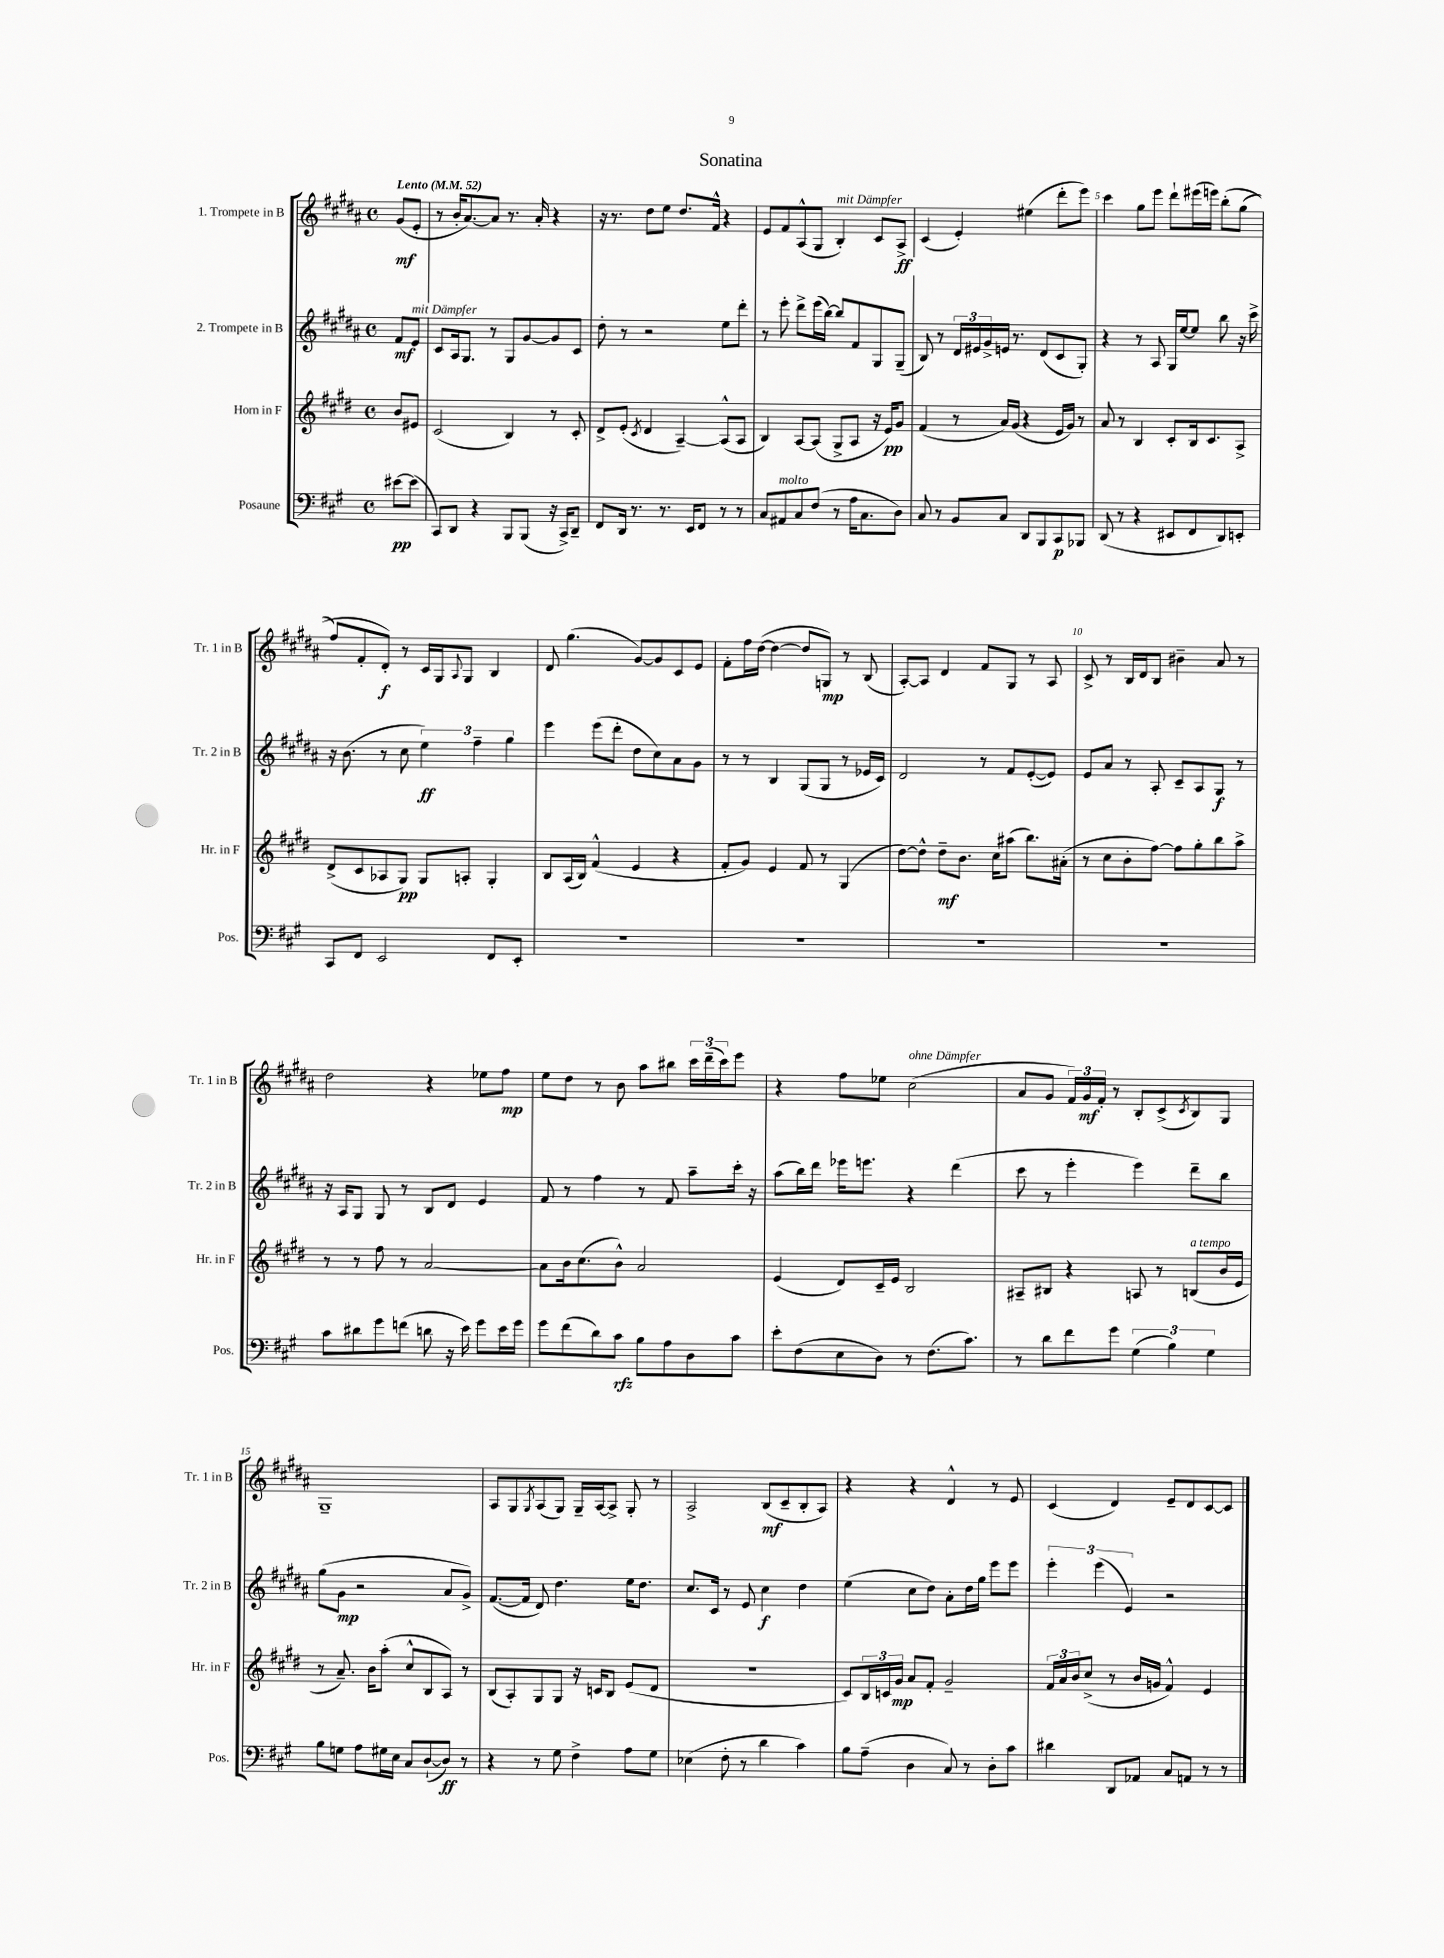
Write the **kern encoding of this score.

**kern	**dynam	**kern	**dynam	**kern	**dynam	**kern	**dynam
*part4	*part4	*part3	*part3	*part2	*part2	*part1	*part1
*staff4	*staff4	*staff3	*staff3	*staff2	*staff2	*staff1	*staff1
*I"Posaune	*	*I"Horn in F	*	*I"2. Trompete in B	*	*I"1. Trompete in B	*
*I'Pos.	*	*I'Hr. in F	*	*I'Tr. 2 in B	*	*I'Tr. 1 in B	*
*clefF4	*	*clefG2	*	*clefG2	*	*clefG2	*
*k[f#c#g#]	*	*k[f#c#g#d#]	*	*k[f#c#g#d#a#]	*	*k[f#c#g#d#a#]	*
*M4/4	*	*M4/4	*	*M4/4	*	*M4/4	*
*met(c)	*	*met(c)	*	*met(c)	*	*met(c)	*
*MM52	*	*MM52	*	*MM52	*	*MM52	*
=	=	=	=	=	=	=	=
!	!	!	!	!	!	!LO:TX:a:B:t=Lento	!
[8e#X\L	pp	8b/L	.	8f#/L	mf	(8g#/L	mf
!	!	!	!	!LO:TX:a:i:t=mit Dämpfer	!	!	!
(8e#\J]	.	8e#X/J	.	8e/J	.	8e'/J	.
=1	=1	=1	=1	=1	=1	=1	=1
8CC#/L)	.	(2c#/	.	8c#/L	.	8r	.
8DD/J	.	.	.	16A#/k	.	16b'/KL	.
.	.	.	.	8.G#/J	.	[8.a#/)	.
4r	.	.	.	.	.	.	.
.	.	.	.	8r	.	8a#/J]	.
8BBB/L	.	4B/)	.	8G#/L	.	8.r	.
(8BBB/J	.	.	.	[8g#/	.	.	.
.	.	.	.	.	.	16a#'/	.
16r	.	8r	.	8g#/]	.	4r	.
16CC#^/KL)	.	.	.	.	.	.	.
8DD~/J	.	8c#'/	.	8c#/J	.	.	.
=2	=2	=2	=2	=2	=2	=2	=2
8FF#/L	.	8d#^/L	.	8dd#'\	.	16r	.
.	.	.	.	.	.	8.r	.
16DD/Jk	.	(8e'/J	.	8r	.	.	.
8.r	.	.	.	.	.	.	.
.	.	8qc#/	.	.	.	.	.
.	.	4d#/	.	2r	.	8dd#\L	.
8.r	.	.	.	.	.	8ee\J	.
.	.	[4A~/)	.	.	.	8.dd#/L	.
16EE/KL	.	.	.	.	.	.	.
8FF#/J	.	.	.	.	.	.	.
.	.	.	.	.	.	16f#^^/Jk	.
8r	.	(8A^^/L]	.	8ee\L	.	4r	.
8r	.	8A/J	.	8ddd#'\J	.	.	.
=3	=3	=3	=3	=3	=3	=3	=3
8C#/L	.	4B/)	.	8r	.	8e/L	.
!LO:TX:a:i:t=molto	!	!	!	!	!	!	!
8AA#X/	.	.	.	8eee'\	.	8f#/	.
8C#/	.	[8A/L	.	8ddd#^\L	.	(8A#^^/	.
(8F#/J	.	(8A/J]	.	(16eee\L	.	8G#/J	.
.	.	.	.	[16bb\JJ)	.	.	.
!	!	!	!	!	!	!LO:TX:a:i:t=mit Dämpfer	!
8r	.	8G#^/L	.	8bb/L]	.	4B'/)	.
16A\KL	.	8A/J	.	8f#/	.	.	.
8.C#\	.	.	.	.	.	.	.
.	.	16r	.	8G#/	.	8c#/L	.
.	.	16e/KL)	pp	.	.	.	.
8D\J)	.	8g#/J	.	(8G#~/J	.	8A#^/J	ff
=4	=4	=4	=4	=4	=4	=4	=4
8C#/	.	(4f#/	.	8B/)	.	(4c#/	.
8r	.	.	.	8r	.	.	.
8BB/L	.	8r	.	24d#/LL	.	4e'/)	.
.	.	.	.	24e#X/	.	.	.
.	.	.	.	24g#^/	.	.	.
8C#/J	.	16a/LL)	.	16en/JJ	.	.	.
.	.	(16g#/JJ	.	8.r	.	.	.
8DD/L	.	4r	.	.	.	(4ee#X\	.
8BBB/	.	.	.	(8d#/L	.	.	.
8CC#/	p	16e/LL	.	8c#/	.	8ddd#'\L	.
.	.	16g#/JJ)	.	.	.	.	.
8BBB-X/J	.	8r	.	8G#'/J)	.	8eee\J)	.
=5	=5	=5	=5	=5	=5	=5	=5
(8DD/	.	8a/	.	4r	.	4ccc#\	.
8r	.	8r	.	.	.	.	.
4r	.	4B/	.	8r	.	8gg#\L	.
.	.	.	.	8A#/	.	8eee\J	.
8EE#X/L	.	8c#'/L	.	16G#/LL	.	8ddd#`\L	.
.	.	.	.	[16ee/J	.	.	.
8FF#/	.	16B/k	.	8ee/J]	.	(16eee#X\L	.
.	.	8.c#/	.	.	.	16eeen\JJ)	.
8DD/)	.	.	.	8bb\	.	(8bb'\L	.
8EEn'/J	.	8A^/J	.	16r	.	(8gg#\J	.
.	.	.	.	16ccc#^\	.	.	.
!!LO:LB:g=z
=6	=6	=6	=6	=6	=6	=6	=6
8CC#/L	.	(8d#^/L	.	16r	.	8ff#/L)	.
.	.	.	.	(8.b\	.	.	.
8FF#/J	.	8c#/	.	.	.	8f#'/	.
2EE/	.	8A-X/	.	8r	.	8d#'/J)	f
.	.	8G#/J)	pp	8cc#\	.	8r	.
.	.	8G#/L	.	6ee\)	ff	16c#/LL	.
.	.	.	.	.	.	16G#/J	.
.	.	.	.	.	.	8qqA#/	.
.	.	8An'/J	.	.	.	8G#/J	.
.	.	.	.	6ff#~\	.	.	.
8FF#/L	.	4G#'/	.	.	.	4B/	.
.	.	.	.	6gg#\	.	.	.
8EE'/J	.	.	.	.	.	.	.
=7	=7	=7	=7	=7	=7	=7	=7
1r	.	8B/L	.	4eee\	.	8d#/	.
.	.	(16A/L	.	.	.	(4.gg#\	.
.	.	16B/JJ)	.	.	.	.	.
.	.	(4f#^^/	.	(8eee\L	.	.	.
.	.	.	.	8ddd#'\J	.	.	.
.	.	4e/	.	8dd#\L	.	[8g#/L)	.
.	.	.	.	8cc#\)	.	8g#/]	.
.	.	4r	.	8a#\	.	8c#/	.
.	.	.	.	8g#\J	.	8e/J	.
=8	=8	=8	=8	=8	=8	=8	=8
1r	.	8f#'/L	.	8r	.	8f#'\L	.
.	.	8g#/J)	.	8r	.	16ff#\L	.
.	.	.	.	.	.	([16dd#\JJ	.
.	.	4e/	.	4B/	.	4dd#\_	.
.	.	8f#/	.	(8G#/L	.	8dd#/L]	.
.	.	8r	.	8G#/J	.	8Gn/J)	mp
.	.	(4G#/	.	8r	.	8r	.
.	.	.	.	16e-X/LL	.	(8B/	.
.	.	.	.	16c#/JJ)	.	.	.
=9	=9	=9	=9	=9	=9	=9	=9
1r	.	[8dd#\L)	.	2d#/	.	[8A#'/L)	.
.	.	8dd#^^\J]	.	.	.	8A#/J]	.
.	.	8dd#~\L	mf	.	.	4d#/	.
.	.	8.b\J	.	.	.	.	.
.	.	.	.	8r	.	8f#/L	.
.	.	16cc#\KL	.	.	.	.	.
.	.	(8aa#X\J	.	8f#/L	.	8G#/J	.
.	.	8.bb\L)	.	([8e'/	.	8r	.
.	.	.	.	8e/J])	.	8A#/	.
.	.	(16a#X'\Jk	.	.	.	.	.
=10	=10	=10	=10	=10	=10	=10	=10
1r	.	8r	.	8e/L	.	8c#^/	.
.	.	8cc#\L	.	8a#/J	.	8r	.
.	.	8b'\	.	8r	.	16B/LL	.
.	.	.	.	.	.	16d#/J	.
.	.	[8ff#\J)	.	8A#'/	.	8B/J	.
.	.	8ff#\L]	.	8c#~/L	.	4b#X~\	.
.	.	8gg#'\	.	8A#/	.	.	.
.	.	8bb\	.	8G#/J	f	8a#/	.
.	.	8aa^\J	.	8r	.	8r	.
!!LO:LB:g=z
=11	=11	=11	=11	=11	=11	=11	=11
8c#\L	.	8r	.	16r	.	2dd#\	.
.	.	.	.	16A#/KL	.	.	.
8d#X\	.	8r	.	8G#/J	.	.	.
8g#\	.	8ff#\	.	8G#/	.	.	.
(8fn\J	.	8r	.	8r	.	.	.
8dn\	.	[2a/	.	8B/L	.	4r	.
16r	.	.	.	8d#/J	.	.	.
16e\)	.	.	.	.	.	.	.
8g#\L	.	.	.	4e/	.	8ee-X\L	.
16e\L	.	.	.	.	.	8ff#\J	mp
16g#\JJ	.	.	.	.	.	.	.
=12	=12	=12	=12	=12	=12	=12	=12
8g#\L	.	8a\L]	.	8f#/	.	8ee\L	.
(8f#\	.	16b\k	.	8r	.	8dd#\J	.
.	.	(8.cc#\	.	.	.	.	.
8d\)	.	.	.	4ff#\	.	8r	.
8c#\J	rfz	8b^^\J)	.	.	.	8b\	.
8B\L	.	2a/	.	8r	.	8aa#\L	.
8A\	.	.	.	8f#/	.	8bb#X\J	.
8D\	.	.	.	8aa#~\L	.	24ccc#\LL	.
.	.	.	.	.	.	(24ddd#~\	.
.	.	.	.	.	.	24ccc#\J)	.
8c#\J	.	.	.	16ccc#'\Jk	.	8eee\J	.
.	.	.	.	16r	.	.	.
=13	=13	=13	=13	=13	=13	=13	=13
8e'\L	.	(4e/	.	(8aa#\L	.	4r	.
(8F#\	.	.	.	16bb\L)	.	.	.
.	.	.	.	16ddd#\JJ	.	.	.
8E\	.	8d#/L)	.	16eee-X\KL	.	8ff#\L	.
.	.	.	.	8.eeen\J	.	.	.
8D\J)	.	16c#~/L	.	.	.	8ee-X\J	.
.	.	16e/JJ	.	.	.	.	.
!	!	!	!	!	!	!LO:TX:a:i:t=ohne Dämpfer	!
8r	.	2B/	.	4r	.	(2cc#\	.
(8.F#\L	.	.	.	.	.	.	.
.	.	.	.	(4ddd#\	.	.	.
8.c#\J)	.	.	.	.	.	.	.
=14	=14	=14	=14	=14	=14	=14	=14
8r	.	8A#X~/L	.	8ccc#\	.	8a#/L	.
8d\L	.	8B#X/J	.	8r	.	8g#/J	.
8f#\	.	4r	.	4eee'\	.	24f#/LL)	.
.	.	.	.	.	.	24g#/	mf
.	.	.	.	.	.	24f#'/JJ	.
8g#\J	.	.	.	.	.	8r	.
(6G#\	.	8An/	.	4eee\)	.	8B'/L	.
.	.	8r	.	.	.	(8c#^/	.
6B\)	.	.	.	.	.	.	.
.	.	.	.	.	.	8qc#/	.
!	!	!LO:TX:a:i:t=a tempo	!	!	!	!	!
.	.	(8Bn/L	.	8ddd#~\L	.	8B/)	.
6G#\	.	.	.	.	.	.	.
.	.	16b/L	.	8bb\J	.	8G#/J	.
.	.	16e/JJ	.	.	.	.	.
!!LO:LB:g=z
=15	=15	=15	=15	=15	=15	=15	=15
8B\L	.	8r	.	(8gg#\L	.	1G#~	.
8Gn\J	.	8.a~/)	.	8g#\J	mp	.	.
8A\L	.	.	.	2r	.	.	.
.	.	16b\KL	.	.	.	.	.
16G#X\L	.	(8aa'\J	.	.	.	.	.
16E\JJ	.	.	.	.	.	.	.
8C#/L	.	8cc#^^/L	.	.	.	.	.
([8D`/	.	8B/	.	.	.	.	.
8D/J])	ff	8A/J)	.	8a#/L	.	.	.
8r	.	8r	.	8g#^/J)	.	.	.
=16	=16	=16	=16	=16	=16	=16	=16
4r	.	(8B/L	.	([8.f#/L	.	8A#/L	.
.	.	8A'/)	.	.	.	8G#/	.
.	.	.	.	16f#/Jk]	.	.	.
.	.	.	.	.	.	8qG#/	.
8r	.	8G#/	.	8d#/)	.	(8A#/	.
8G#\	.	8G#/J	.	4.dd#\	.	8G#/J)	.
4F#^\	.	16r	.	.	.	16G#~/LL	.
.	.	16cn/KL	.	.	.	[16A#/J	.
.	.	8B/J	.	.	.	8A#^/J]	.
8A\L	.	(8e/L	.	16ee\KL	.	8G#'/	.
.	.	.	.	8.dd#\J	.	.	.
8G#\J	.	8d#/J	.	.	.	8r	.
=17	=17	=17	=17	=17	=17	=17	=17
(4E-X\	.	1r	.	8.cc#/L	.	2A#^/	.
.	.	.	.	16c#/Jk	.	.	.
8F#'\	.	.	.	8r	.	.	.
8r	.	.	.	8e/	.	.	.
4d\	.	.	.	4cc#\	f	(8B/L	mf
.	.	.	.	.	.	8c#~/	.
4c#\)	.	.	.	4dd#\	.	8B'/	.
.	.	.	.	.	.	8A#/J)	.
=18	=18	=18	=18	=18	=18	=18	=18
8B\L	.	8c#/L)	.	(4ee\	.	4r	.
(8A~\J	.	24B/L	.	.	.	.	.
.	.	24cn/	.	.	.	.	.
.	.	24g#/JJ	mp	.	.	.	.
4D\	.	8a/L	.	8cc#\L	.	4r	.
.	.	8f#'/J	.	8dd#\J)	.	.	.
8C#/)	.	2g#~/	.	8a#'\L	.	4d#^^/	.
8r	.	.	.	16dd#\L	.	.	.
.	.	.	.	16gg#\JJ	.	.	.
8D'\L	.	.	.	8eee\L	.	8r	.
8c#\J	.	.	.	8eee\J	.	8e/	.
=19	=19	=19	=19	=19	=19	=19	=19
4d#X\	.	24f#/LL	.	6eee'\	.	(4c#/	.
.	.	24a/	.	.	.	.	.
.	.	24b/J	.	.	.	.	.
.	.	(8cc#^/J	.	.	.	.	.
.	.	.	.	(6eee\	.	.	.
8DD/L	.	8r	.	.	.	4d#/)	.
.	.	.	.	6e/)	.	.	.
8AA-X/J	.	16b/LL	.	.	.	.	.
.	.	16gn/JJ	.	.	.	.	.
8C#/L	.	4f#^^/)	.	2r	.	8e~/L	.
8AAn/J	.	.	.	.	.	8d#/	.
8r	.	4e/	.	.	.	[8c#/	.
8r	.	.	.	.	.	8c#/J]	.
==	==	==	==	==	==	==	==
*-	*-	*-	*-	*-	*-	*-	*-
